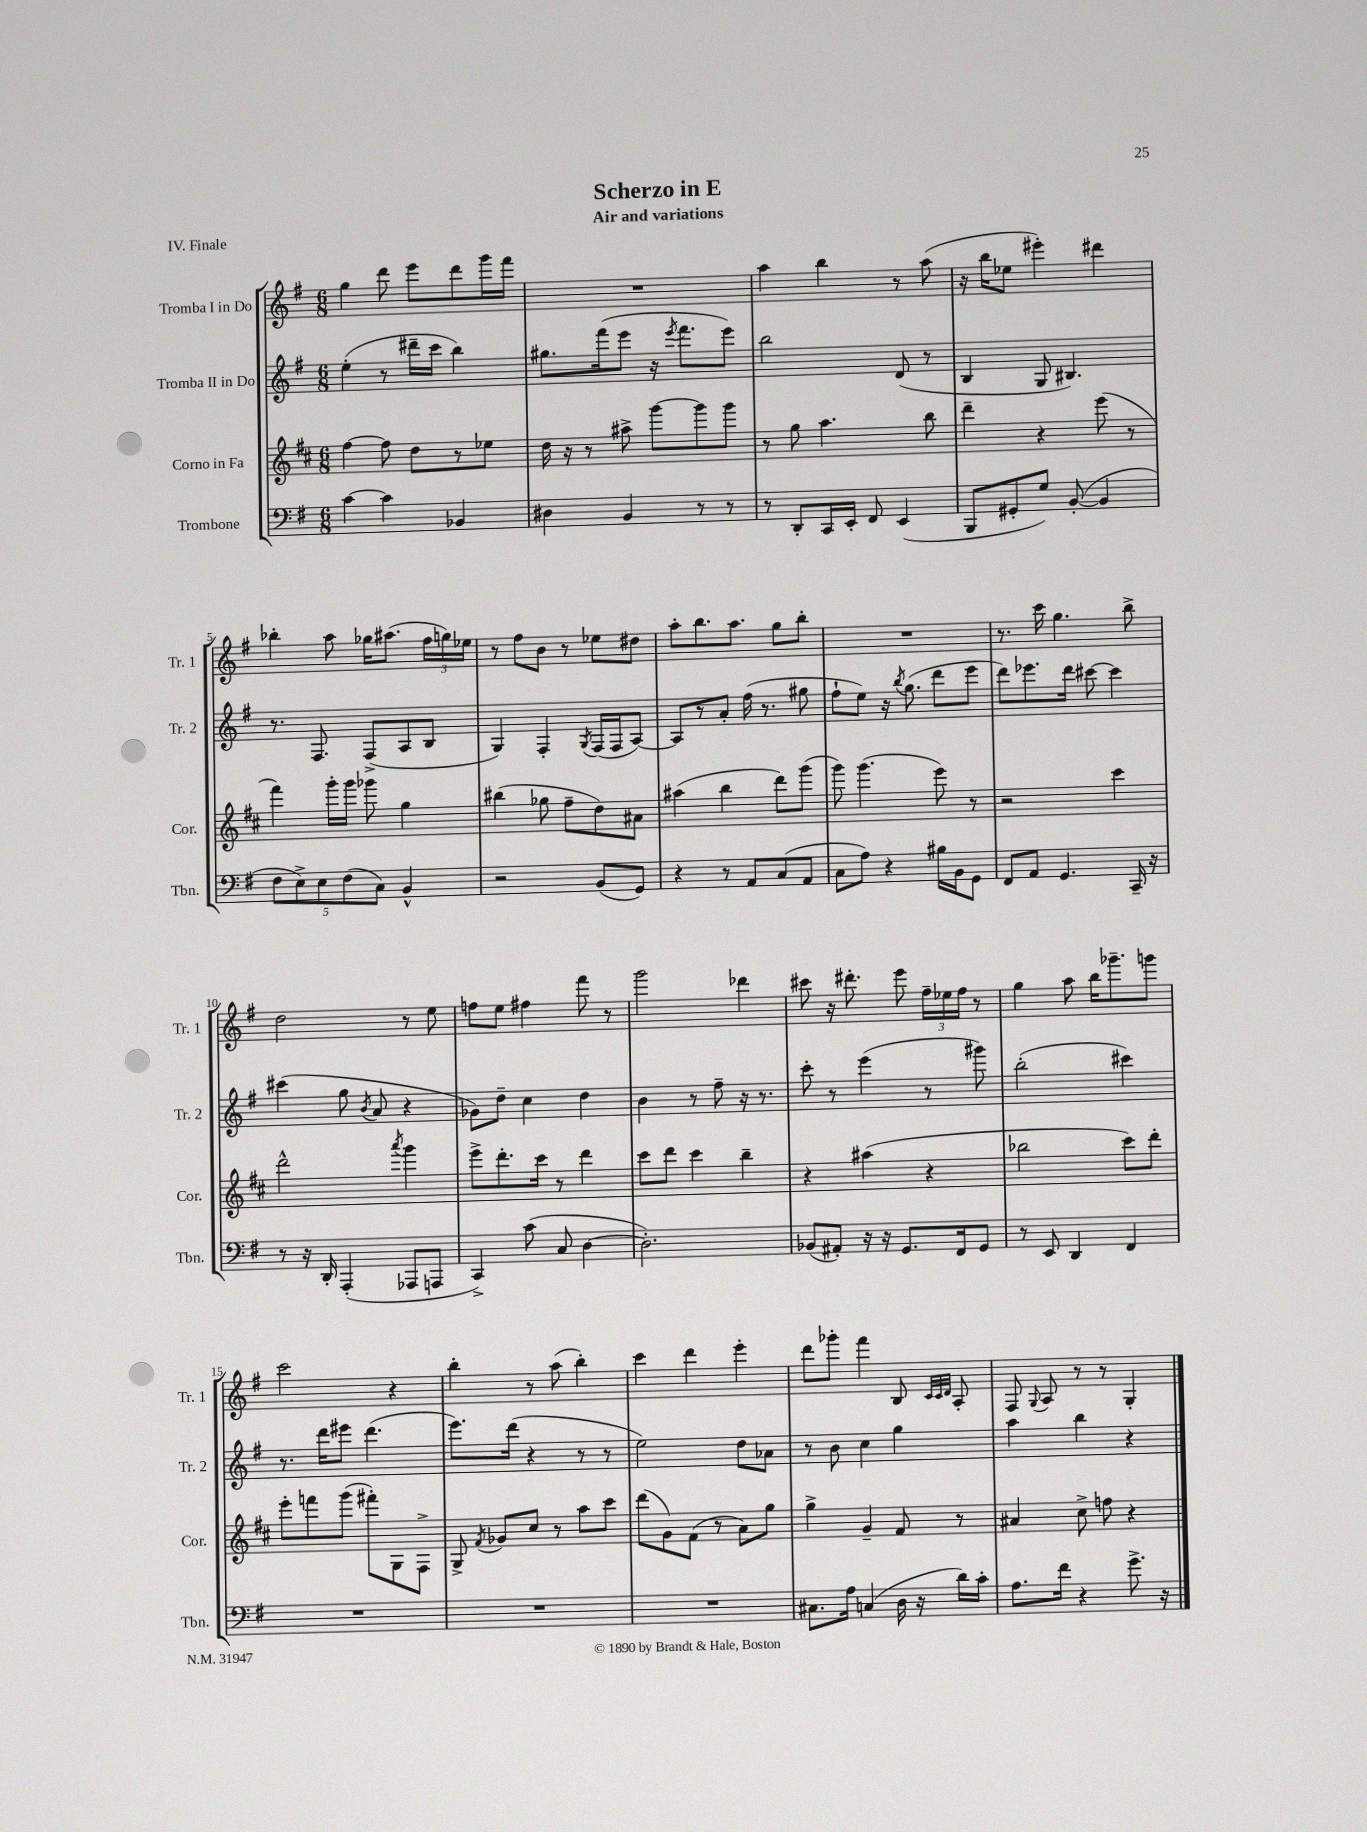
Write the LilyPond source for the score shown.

\header { title = "Scherzo in E" subtitle = "Air and variations" piece = "IV. Finale" }
<<
\new StaffGroup <<
\new Staff = "s0" \with { instrumentName = "Tromba I in Do" shortInstrumentName = "Tr. 1" } {
    \clef treble \key g \major \numericTimeSignature \time 6/8
    \autoBeamOff g''4 d'''8 e'''8[ d'''8 g'''16 fis'''16] |
    R2. |
    a''4 b''4 r8 a''8( |
    r16 b''16[ ees''8] eis'''4-.) dis'''4 |
    bes''4-. a''8 ges''16[ ais''8.]( \tuplet 3/2 { fis''16[ g''16) ees''16] } |
    r8 fis''8[ b'8] r8 ees''8[ dis''8] |
    a''8[-. b''8. a''8.] g''8[ b''8]-. |
    R2. |
    r8. c'''16 g''4. b''8-> |
    d''2 r8 e''8 |
    f''8[ e''8] fis''4 fis'''8 r8 |
    g'''2 des'''4 |
    cis'''8 r16 dis'''8.-. e'''8 \tuplet 3/2 { fis''16[-- ees''16 fis''16] } r8 |
    g''4 a''8 b''16[ ges'''8.-- g'''8] |
    c'''2 r4 |
    b''4-. r8 a''8( b''4-.) |
    c'''4 d'''4 e'''4-. |
    d'''8[ ges'''8]-. fis'''4 b8 \grace { c'32[ c'32 d'32] } a8-. |
    fis8 \appoggiatura { g8 } a8 r8 r8 g4-. \bar "|." |
}
\new Staff = "s1" \with { instrumentName = "Tromba II in Do" shortInstrumentName = "Tr. 2" } {
    \clef treble \key g \major \numericTimeSignature \time 6/8
    \autoBeamOff e''4-.( r8 dis'''16[-- c'''16] b''4) |
    gis''8.[ fis'''16( e'''8] r16 \acciaccatura { e'''8 } fis'''8.[ e'''8]) |
    b''2 d'8( r8 |
    b4 g8 bis4.) |
    r8. fis8. fis8[->( a8 b8] |
    g4) fis4-. \acciaccatura { g8 } fis16[( fis16 a8]~) |
    a8[ r8 a'8]-. fis''16( r8. gis''8 |
    fis''8[-! e''8]) r16 \acciaccatura { b''8 } g''8.( d'''8[ e'''8] |
    d'''8[) ees'''8. d'''16] cis'''8~ cis'''4 |
    cis'''4( g''8 \acciaccatura { b'8 } a'8 r4 |
    ges'8[) d''8]-- c''4 d''4 |
    b'4 r8 fis''8-- r16 r8. |
    c'''8-. r8 e'''4( r8 gis'''8) |
    b''2-.( cis'''4) |
    r8. d'''16[ eis'''8] d'''4.( |
    e'''8.[) d'''16]( r4 r8 r8 |
    e''2) d''8[ aes'8] |
    r8 b'8 c''4 g''4 |
    a''4 b''4 r4 \bar "|." |
}
\new Staff = "s2" \with { instrumentName = "Corno in Fa" shortInstrumentName = "Cor." } {
    \clef treble \key d \major \numericTimeSignature \time 6/8
    \autoBeamOff fis''4~ fis''8 d''8[ r8 ees''8] |
    d''16 r16 r8 ais''8-> g'''8[~ g'''8 g'''8] |
    r8 g''8 a''4. b''8 |
    d'''4-- r4 e'''8( r8 |
    fis'''4) g'''16[-. g'''16] ges'''8 g''4 |
    bis''4( ges''8 fis''8[-- d''8) ais'8] |
    ais''4( b''4 d'''8[) g'''8]( |
    g'''8) g'''4.( e'''8) r8 |
    r2 cis'''4 |
    d'''2-^ \acciaccatura { a'''8 } g'''4 |
    e'''8[-> d'''8.-. cis'''16] r8 d'''4 |
    cis'''8[ d'''8] cis'''4 b''4-- |
    r4 ais''4( r4 |
    bes''2 cis'''8[) d'''8]-. |
    e'''8[-. f'''8 g'''8]( fis'''8[-.) g8 fis8]-> |
    g8-> \acciaccatura { fis'8 } ges'8[ cis''8] r8 a''8[ cis'''8] |
    d'''8[( g'8) fis'8]( r8 a'8[) g''8] |
    g''4-> g'4-- fis'8 r8 |
    ais'4 cis''8-> f''8 r4 \bar "|." |
}
\new Staff = "s3" \with { instrumentName = "Trombone" shortInstrumentName = "Tbn." } {
    \clef bass \key g \major \numericTimeSignature \time 6/8
    \autoBeamOff c'4~ c'4 bes,4 |
    dis4 b,4 r8 r8 |
    r8 d,8[-. c,16 e,16]-. fis,8 e,4( |
    b,,8[ gis,8-. g8]) b,8~-.( b,4 |
    \tuplet 5/4 { fis8[ e8->) e8 fis8( c8]) } b,4-^ |
    r2 b,8[( g,8]) |
    r4 r8 a,8[ c8( a,8] |
    c8[ a8]) r4 bis16[ b,16 g,8] |
    fis,8[ a,8] g,4. c,16-- r16 |
    r8 r16 d,16-. a,,4-.( aes,,8[ a,,8] |
    c,4->) c'8( c8 d4~ |
    d2.-.) |
    bes,8[( ais,8]-.) r16 r16 g,8.[ fis,16 g,8] |
    r8 e,8 d,4 fis,4 |
    R2. |
    R2. |
    R2. |
    cis8.[ a16] c4( d16 r16 d'16[) c'16]-. |
    a8.[ fis'16] r4 g'8.-> r16 \bar "|." |
}
>>
>>
